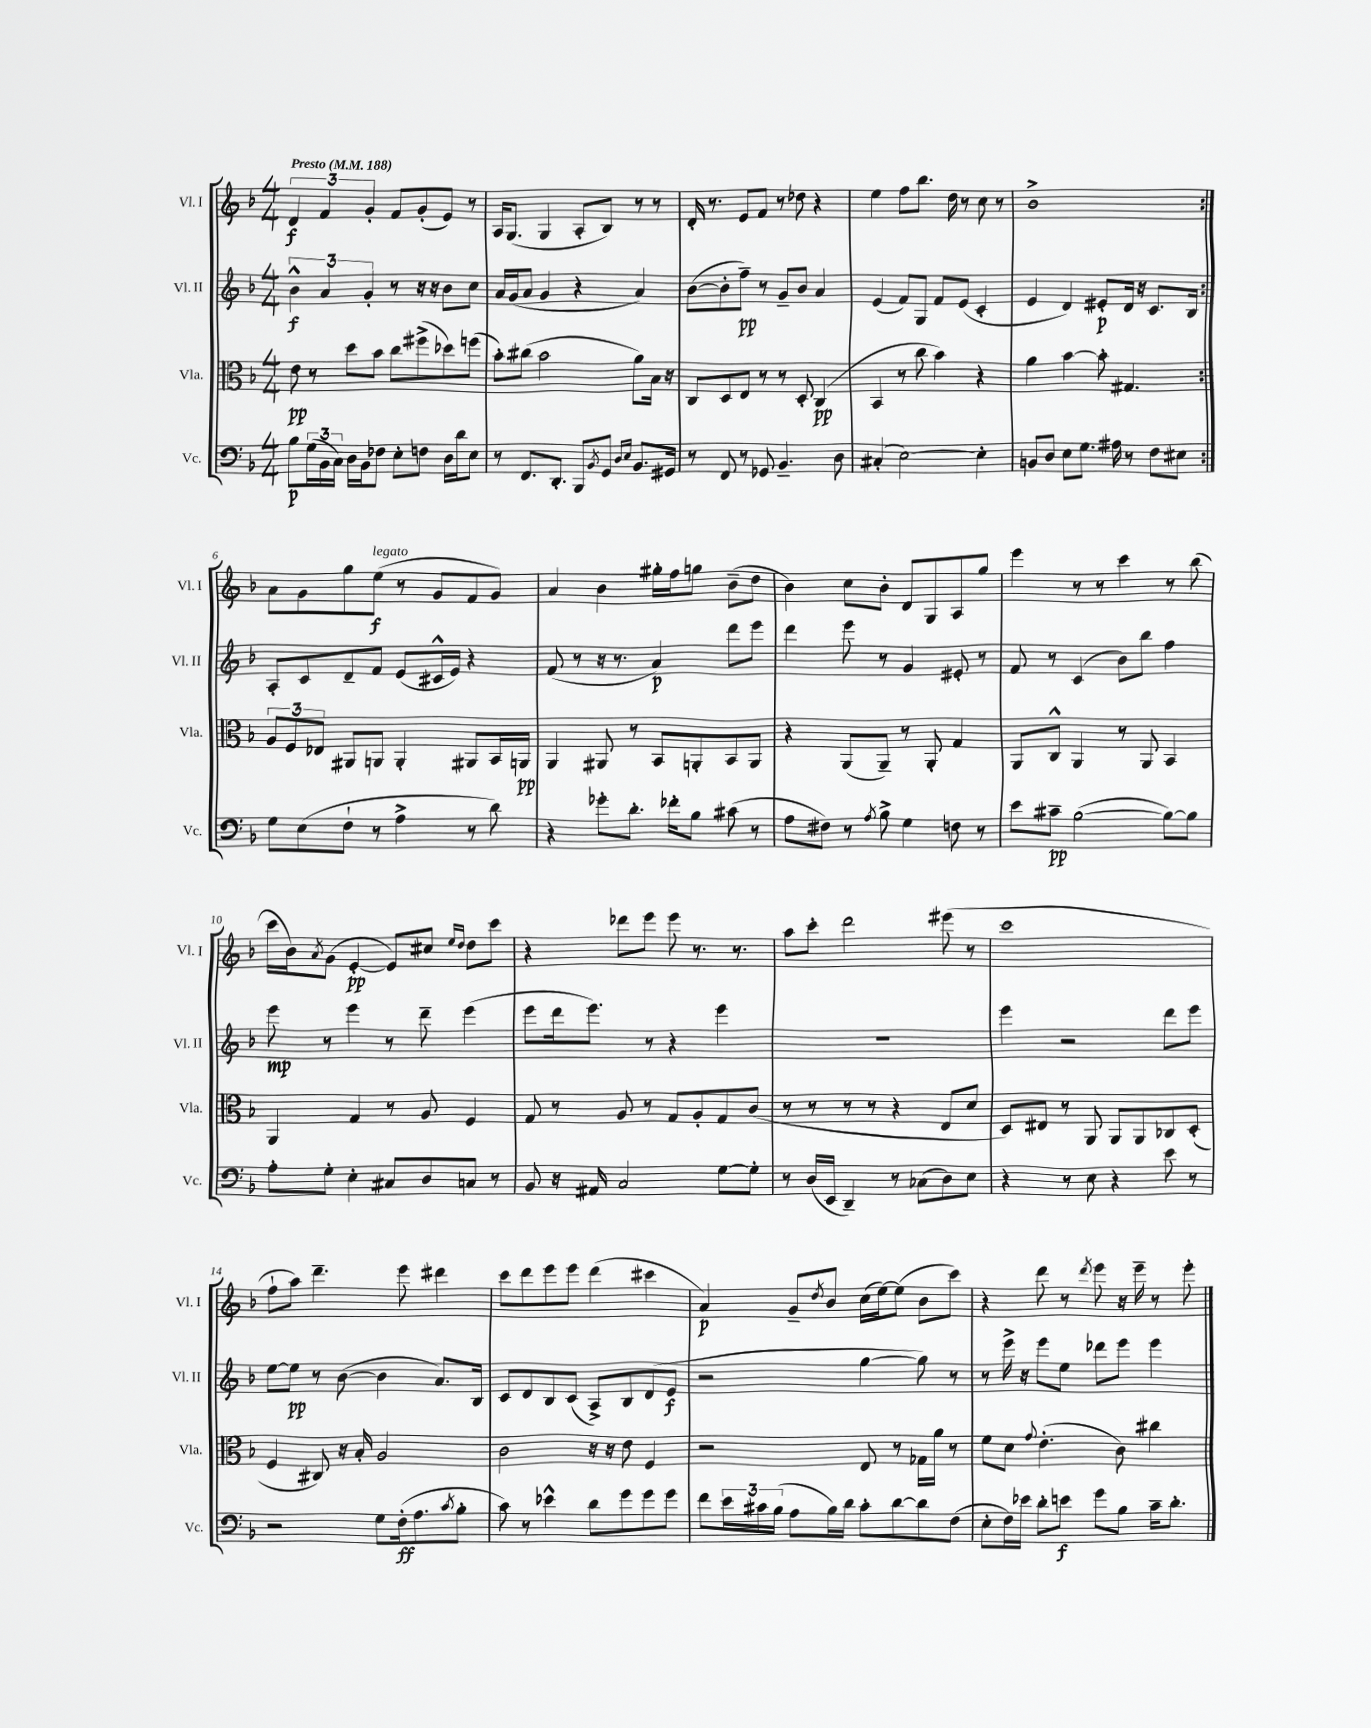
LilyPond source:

<<
\new StaffGroup <<
\new Staff = "s0" \with { instrumentName = "Vl. I" shortInstrumentName = "Vl. I" } {
    \clef treble \key f \major \numericTimeSignature \time 4/4 \tempo "Presto" 4 = 188
    \repeat volta 2 { \tuplet 3/2 { d'4\f f'4 g'4-. } f'8 g'8-.( e'8) r8 |
    a16 g8.( g4 a8-. bes8) r8 r8 |
    d'16-. r8. e'8 f'8 r8 des''8 r4 |
    e''4 f''8 bes''8. d''16 r8 c''8 r8 |
    bes'1-> | }
    a'8 g'8 g''8 e''8\f^\markup { \italic "legato" }( r8 g'8 f'8 g'8) |
    a'4 bes'4 gis''16-. f''16 g''8 bes'8--( d''8 |
    bes'4) c''8 bes'8-. d'8 g8 a8 g''8 |
    e'''4 r8 r8 c'''4 r8 bes''8( |
    c'''16 bes'16) \acciaccatura { a'8 } g'8( e'4~-.\pp e'8) cis''8 \grace { e''16 d''16 } d''8 c'''8 |
    r4 des'''8 e'''8 e'''8 r8. r8. |
    a''8 c'''8-. d'''2 eis'''8( r8 |
    c'''1 |
    f''8-! a''8) d'''4.-- e'''8 dis'''4 |
    c'''8 d'''8 e'''8 e'''8 d'''4( cis'''4 |
    a'4\p) g'8-- \acciaccatura { d''8 } bes'8 c''16( e''16~) e''8( bes'8 c'''8) |
    r4 d'''8 r8 \acciaccatura { d'''8 } e'''8 r16 e'''16-- r8 e'''8-. \bar "|." |
}
\new Staff = "s1" \with { instrumentName = "Vl. II" shortInstrumentName = "Vl. II" } {
    \clef treble \key f \major \numericTimeSignature \time 4/4
    \repeat volta 2 { \tuplet 3/2 { bes'4-^\f a'4 g'4-. } r8 r16 r16 bes'8 c''8 |
    a'16 g'16( a'8 g'4 r4 a'4) |
    bes'8~( bes'8-. f''8--\pp) r8 g'8-- bes'8 a'4 |
    e'4( f'8) g8 f'8 e'8( c'4-. |
    e'4 d'4) eis'8-.\p d'16 r16 c'8. bes16 | }
    a8-. c'8 d'8-- f'8 e'8( cis'16-^ e'16) r4 |
    f'8( r8 r16 r8. a'4\p) d'''8 e'''8 |
    d'''4 e'''8 r8 g'4 eis'8-. r8 |
    f'8 r8 c'4( bes'8) bes''8 f''4 |
    e'''8\mp r8 e'''4 r8 d'''8-- e'''4( |
    e'''8 d'''16 e'''8.) r8 r4 e'''4 |
    r1 |
    e'''4 r2 d'''8 e'''8 |
    e''8~ e''8\pp r8 bes'8~( bes'4 a'8.) bes16 |
    c'8 d'8 bes8 c'8( a8->) bes8 d'8( e'8\f |
    r2 g''4~ g''8) r8 |
    r8 e'''16-> r16 e'''8 e''8 des'''8 e'''8 e'''4 \bar "|." |
}
\new Staff = "s2" \with { instrumentName = "Vla." shortInstrumentName = "Vla." } {
    \clef alto \key f \major \numericTimeSignature \time 4/4
    \repeat volta 2 { e'8\pp r8 d''8 bes'8 c''8 fis''8->( des''8) f''8( |
    bes'8-.) cis''8( bes'2 a'8) bes16 r16 |
    c8 d8 e8 r8 r8 d8-. c4\pp( |
    bes,4 r8 c''8 bes'4) r4 |
    a'4 bes'4~ bes'8-. gis4. | }
    \tuplet 3/2 { a8 f8 ees8 } ais,8 a,8 a,4-. ais,8 bes,16 a,16\pp |
    a,4 ais,8 r8 bes,8 a,8-. bes,8 a,8 |
    r4 a,8( a,8--) r8 a,8-. g4 |
    a,8 c8-^ a,4 r8 a,8 bes,4 |
    a,4 g4 r8 a8 f4 |
    g8 r8 a8 r8 g8 a8-. g8 c'8( |
    r8 r8 r8 r8 r4 e8 d'8 |
    d8) eis8 r8 a,8 a,8 a,8 ces8 d8-.( |
    f4 cis8) r16 bes16-. a2 |
    c'2 r16 r16 e'8 f4 |
    r2 e8 r8 ges16 a'16 r8 |
    f'8 d'8 \appoggiatura { g'8 } e'4.-.( c'8) cis''4 \bar "|." |
}
\new Staff = "s3" \with { instrumentName = "Vc." shortInstrumentName = "Vc." } {
    \clef bass \key f \major \numericTimeSignature \time 4/4
    \repeat volta 2 { bes8\p \tuplet 3/2 { g16( bes,16 c16) } d16 bes,16 fes8 e8-. f8 d16 d'16 e8 |
    r8 f,8. d,8.-. bes,,8 \acciaccatura { bes,8 } g,8 \grace { d16 e16 } bes,8. gis,16 |
    r8 f,8 r8 ges,8 bes,4.-- d8 |
    cis4-.( e2~) e4-. |
    b,8 d8 e8 g8. ais16 r8 f8 eis8 | }
    g8 e8( f8-! r8 a4-> r8 d'8) |
    r4 ges'8-. d'8.-. fes'16-. bes8 cis'8( r8 |
    a8 fis8) r8 \acciaccatura { a8 } bes8-> g4 f8 r8 |
    e'8 cis'8--\pp bes2~( bes8~) bes8 |
    a8-. g8-. e4-. cis8 d8 c8 r8 |
    bes,8 r16 ais,16 c2 g8~ g8-. |
    r8 d16( e,16 d,4--) r8 ces8( d8) e8 |
    r4 r8 e8 r4 e'8 r8 |
    r2 g8 f16-.\ff( a8. \acciaccatura { c'8 } bes8-. |
    c'8) r8 ees'4-^ d'8 g'8 g'8 g'8 |
    f'8 \tuplet 3/2 { e'16 cis'16 bes16( } a8 bes16) d'16 cis'8-. d'8~ d'8 f8( |
    e8-. f16) ees'16 d'8-. e'8\f g'8 bes8 c'16-- d'8.-. \bar "|." |
}
>>
>>
